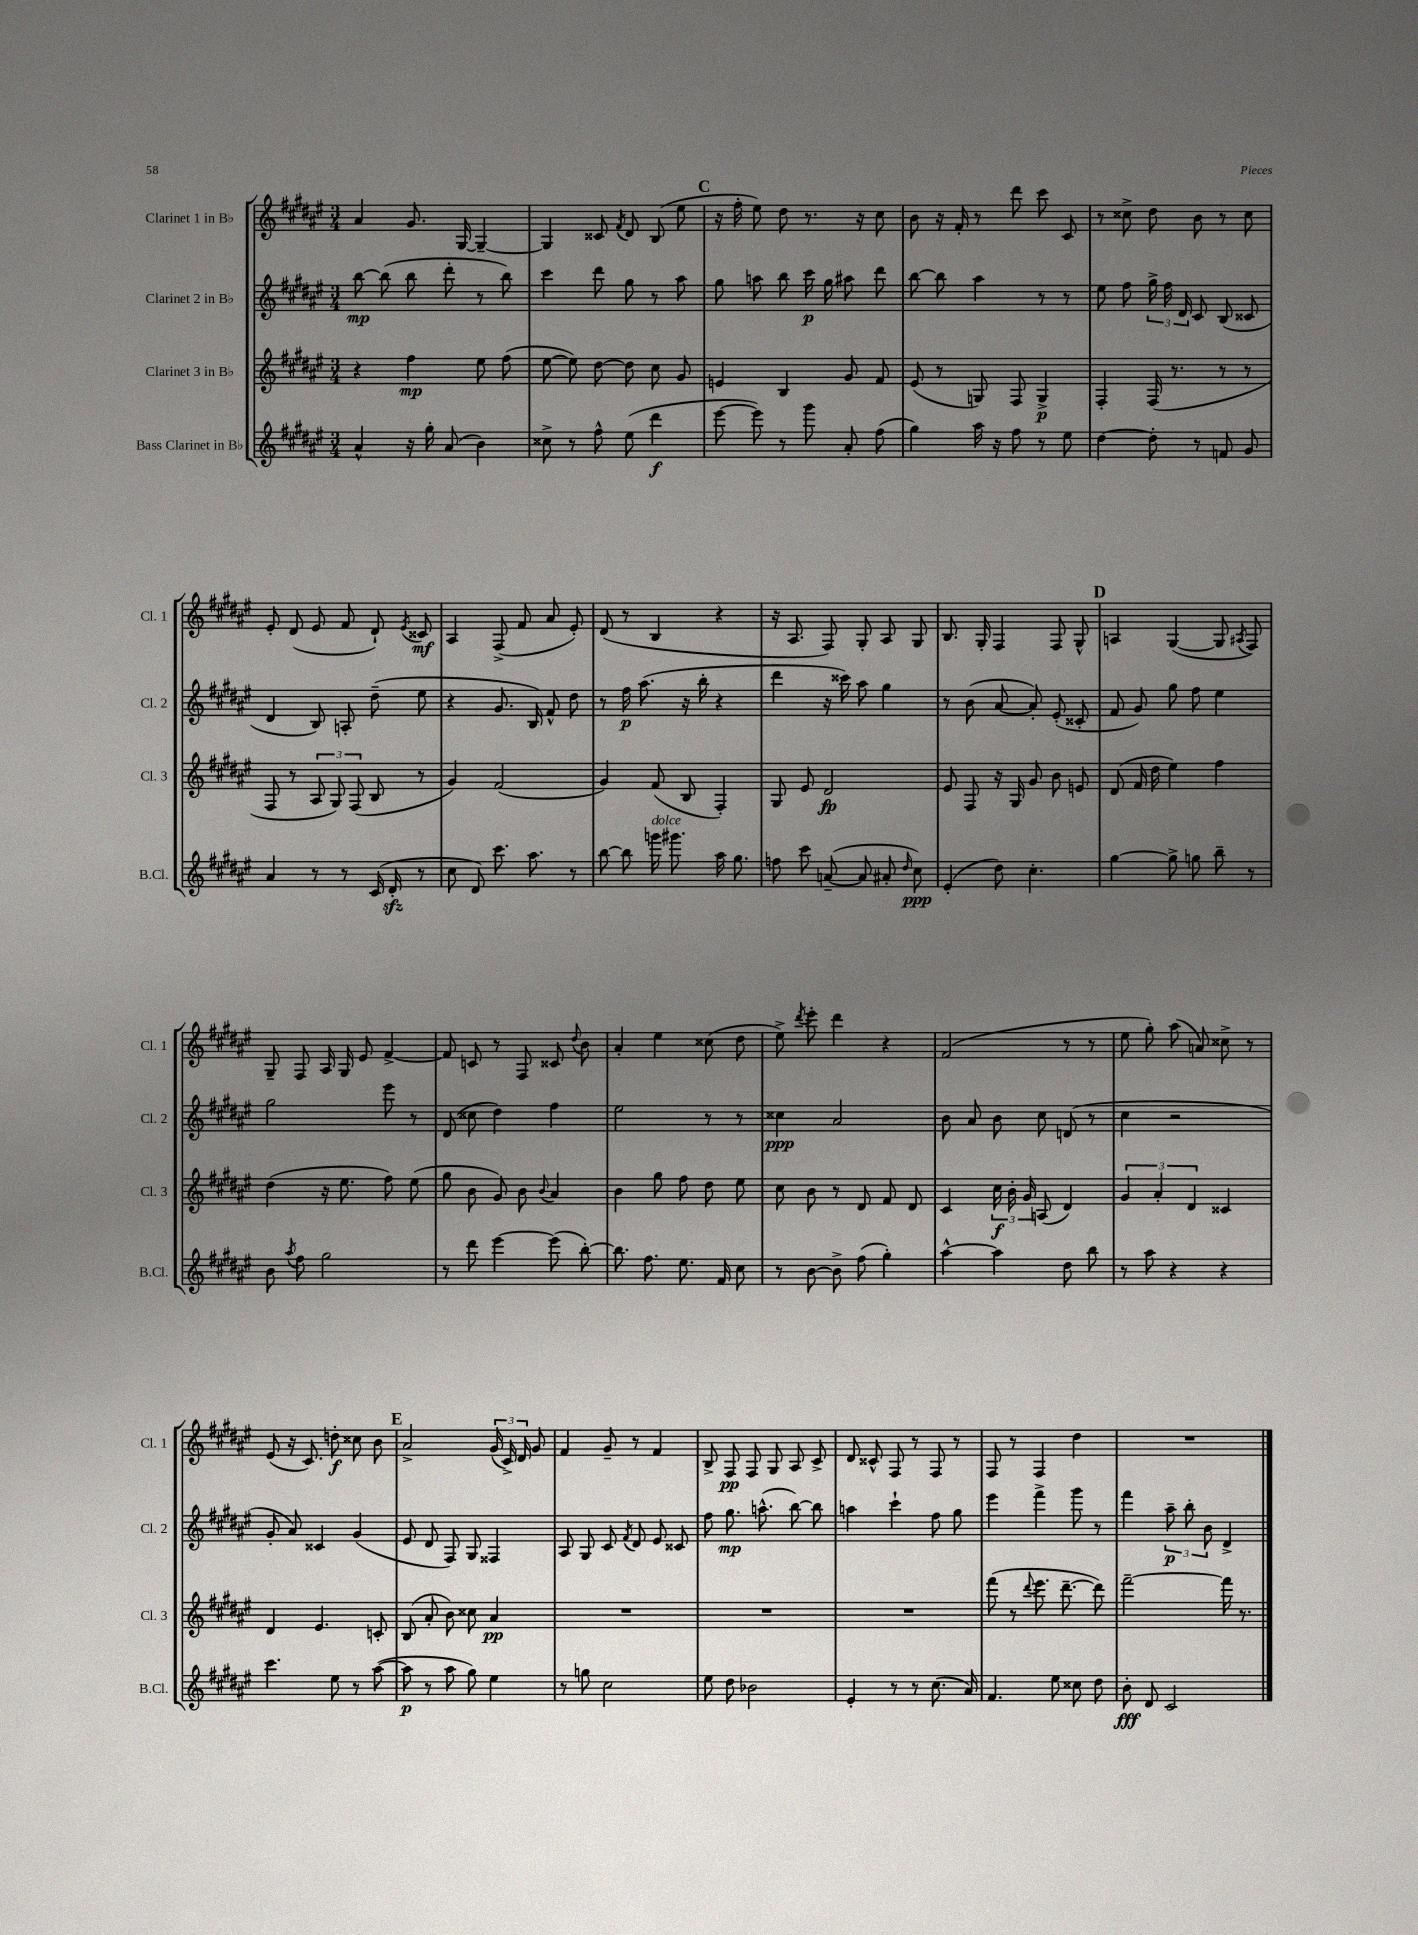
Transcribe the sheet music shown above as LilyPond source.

<<
\new StaffGroup <<
\new Staff = "s0" \with { instrumentName = "Clarinet 1 in Bb" shortInstrumentName = "Cl. 1" } {
    \clef treble \key fis \major \numericTimeSignature \time 3/4
    \autoBeamOff ais'4 gis'8. gis16~ gis4~-- |
    gis4 cisis'8 \acciaccatura { fis'8 } dis'8 b8( eis''8 |
    \mark \markup { \bold "C" } r16 fis''16-. eis''8) dis''8 r8. r16 cis''8 |
    b'8 r16 fis'16-. r8 dis'''8 cis'''8 cis'8 |
    r8 cisis''8-> dis''8 b'8 r8 cisis''8 |
    eis'8-. dis'8( eis'8 fis'8 dis'8-!) \acciaccatura { eis'8 } cisis'8\mf |
    ais4 fis8->( fis'8 ais'8 eis'8-.) |
    dis'8( r8 b4 r4 |
    r16 ais8. fis8) gis8-. ais8 gis8 |
    b8. gis16-. fis4 fis8 gis8-^ |
    \mark \markup { \bold "D" } a4 gis4~( gis8 \acciaccatura { ais8 } fis8) |
    gis8-- fis8 ais16 gis16 eis'8 fis'4~-> |
    fis'8 c'8 r8 fis8 cisis'8 \appoggiatura { dis''8 } b'8 |
    ais'4-. eis''4 cisis''8( dis''8 |
    eis''8->) \acciaccatura { dis'''8 } eis'''8-. dis'''4 r4 |
    fis'2( r8 r8 |
    eis''8 gis''8-.) ais''8( a'8) cisis''8-> r8 |
    eis'8( r16 cis'8.) d''8-.\f cisis''8 b'8 |
    \mark \markup { \bold "E" } ais'2-> \tuplet 3/2 { gis'16( cis'16->) dis'16 } gis'8 |
    fis'4 gis'8-- r8 fis'4 |
    b8-> fis8\pp fis8 gis8 ais8 cis'8-> |
    dis'8 cisis'8-^ fis8 r8 fis8 r8 |
    fis8 r8 fis4 dis''4 |
    R2. \bar "|." |
}
\new Staff = "s1" \with { instrumentName = "Clarinet 2 in Bb" shortInstrumentName = "Cl. 2" } {
    \clef treble \key fis \major \numericTimeSignature \time 3/4
    \autoBeamOff b''8~\mp b''8( b''8 dis'''8-. r8 b''8) |
    cis'''4 dis'''8 gis''8 r8 ais''8 |
    \mark \markup { \bold "C" } gis''8 a''8 b''8 cis'''16\p gis''16 ais''8 dis'''8 |
    b''8~ b''8 ais''4 r8 r8 |
    eis''8 fis''8 \tuplet 3/2 { gis''16-> fis''16 dis'16 } cis'8 b8( cisis'8 |
    dis'4 b8) a8-. dis''8--( eis''8 |
    r4 gis'8. b16) fis'8-^ dis''8 |
    r8 fis''16\p ais''8.( r16 b''16-. r4 |
    dis'''4 r16 cisis'''16) ais''8 gis''4 |
    r8 b'8( ais'8~ ais'8-.) eis'8-.( cisis'8-. |
    \mark \markup { \bold "D" } fis'8 gis'8) gis''8 fis''8 eis''4 |
    gis''2 eis'''8 r8 |
    dis'8( cisis''8 dis''4) fis''4 |
    eis''2 r8 r8 |
    cisis''4\ppp ais'2 |
    b'8 ais'8 b'8 cis''8 d'8( r8 |
    cis''4 r2 |
    gis'8-. ais'8) cisis'4 gis'4( |
    \mark \markup { \bold "E" } eis'8 dis'8 fis8) gis8 fisis4 |
    ais8 gis8 cis'8 \acciaccatura { fis'8 } dis'8 eis'8 cisis'8 |
    fis''8 gis''8.\mp a''8.-^( b''8~) b''8 |
    a''4 cis'''4-! fis''8 gis''8 |
    eis'''4 fis'''4-> gis'''8 r8 |
    fis'''4 \tuplet 3/2 { ais''8--\p b''8-. b'8 } dis'4-> \bar "|." |
}
\new Staff = "s2" \with { instrumentName = "Clarinet 3 in Bb" shortInstrumentName = "Cl. 3" } {
    \clef treble \key fis \major \numericTimeSignature \time 3/4
    \autoBeamOff r4 fis''4\mp eis''8 fis''8( |
    eis''8~ eis''8) dis''8~ dis''8 cis''8 gis'8 |
    \mark \markup { \bold "C" } e'4 b4 gis'8 fis'8 |
    eis'8( r8 g8) fis8 g4->\p |
    fis4-. fis16( r8. r8 r8 |
    fis8 r8 \tuplet 3/2 { ais8 gis8) fis8( } b8 r8 |
    gis'4) fis'2( |
    gis'4) fis'8( b8 fis4-.) |
    gis8 eis'8 dis'2\fp |
    eis'8 fis8 r16 gis16 gis'8 b'8 e'8 |
    \mark \markup { \bold "D" } dis'8( fis'16 dis''16 eis''4) fis''4 |
    dis''4( r16 eis''8. fis''8) eis''8( |
    gis''8 b'8 gis'8) b'8 \appoggiatura { b'8 } ais'4 |
    b'4 gis''8 fis''8 dis''8 eis''8 |
    cis''8 b'8 r8 dis'8 fis'8 dis'8 |
    cis'4 \tuplet 3/2 { cis''16\f b'16-. gis'16 } a8( dis'4) |
    \tuplet 3/2 { gis'4 ais'4-. dis'4 } cisis'4 |
    dis'4 eis'4. c'8-. |
    \mark \markup { \bold "E" } b8( ais'8-. b'8) cisis''8 ais'4\pp |
    R2. |
    R2. |
    R2. |
    fis'''8( r8 \appoggiatura { dis'''8 } eis'''8. dis'''8.~-- dis'''8) |
    fis'''2~-- fis'''16 r8. \bar "|." |
}
\new Staff = "s3" \with { instrumentName = "Bass Clarinet in Bb" shortInstrumentName = "B.Cl." } {
    \clef treble \key fis \major \numericTimeSignature \time 3/4
    \autoBeamOff ais'4-^ r16 gis''16-. ais'8( b'4) |
    cisis''8-> r8 fis''8-^ eis''8( dis'''4\f |
    \mark \markup { \bold "C" } eis'''8~ eis'''8) r8 gis'''8 ais'8-. fis''8( |
    gis''4) ais''16 r16 fis''8 r8 eis''8 |
    dis''4~ dis''8-. r8 f'8 gis'8 |
    ais'4 r8 r8 cis'16( dis'16-.\sfz r8 |
    cis''8 dis'8) cis'''8. ais''8. r8 |
    b''8~ b''8 g'''16^\markup { \italic "dolce" } gis'''8. ais''16 gis''8. |
    f''8 cis'''8 a'8~--( a'8 ais'8-. \grace { dis''16 } cis''8\ppp) |
    eis'4-.( dis''8) cis''4.-. |
    \mark \markup { \bold "D" } gis''4~ gis''8-> g''8 b''8-- r8 |
    b'8 \acciaccatura { ais''8 } fis''8 gis''2 |
    r8 dis'''8 eis'''4~ eis'''8( b''8~-.) |
    b''8. fis''8. eis''8. fis'16 cis''8 |
    r8 b'8~ b'8-> fis''8( gis''4-.) |
    ais''4~-^ ais''4 dis''8 b''8 |
    r8 ais''8 r4 r4 |
    cis'''4. eis''8 r8 ais''8~( |
    \mark \markup { \bold "E" } ais''8\p r8 ais''8 gis''8) eis''4 |
    r8 g''8 cis''2 |
    eis''8 dis''8 bes'2 |
    eis'4-. r8 r8 cis''8.( ais'16) |
    fis'4. eis''8 cisis''8 dis''8 |
    b'8-.\fff dis'8 cis'2 \bar "|." |
}
>>
>>
\layout { \context { \Score \remove "Bar_number_engraver" } }
